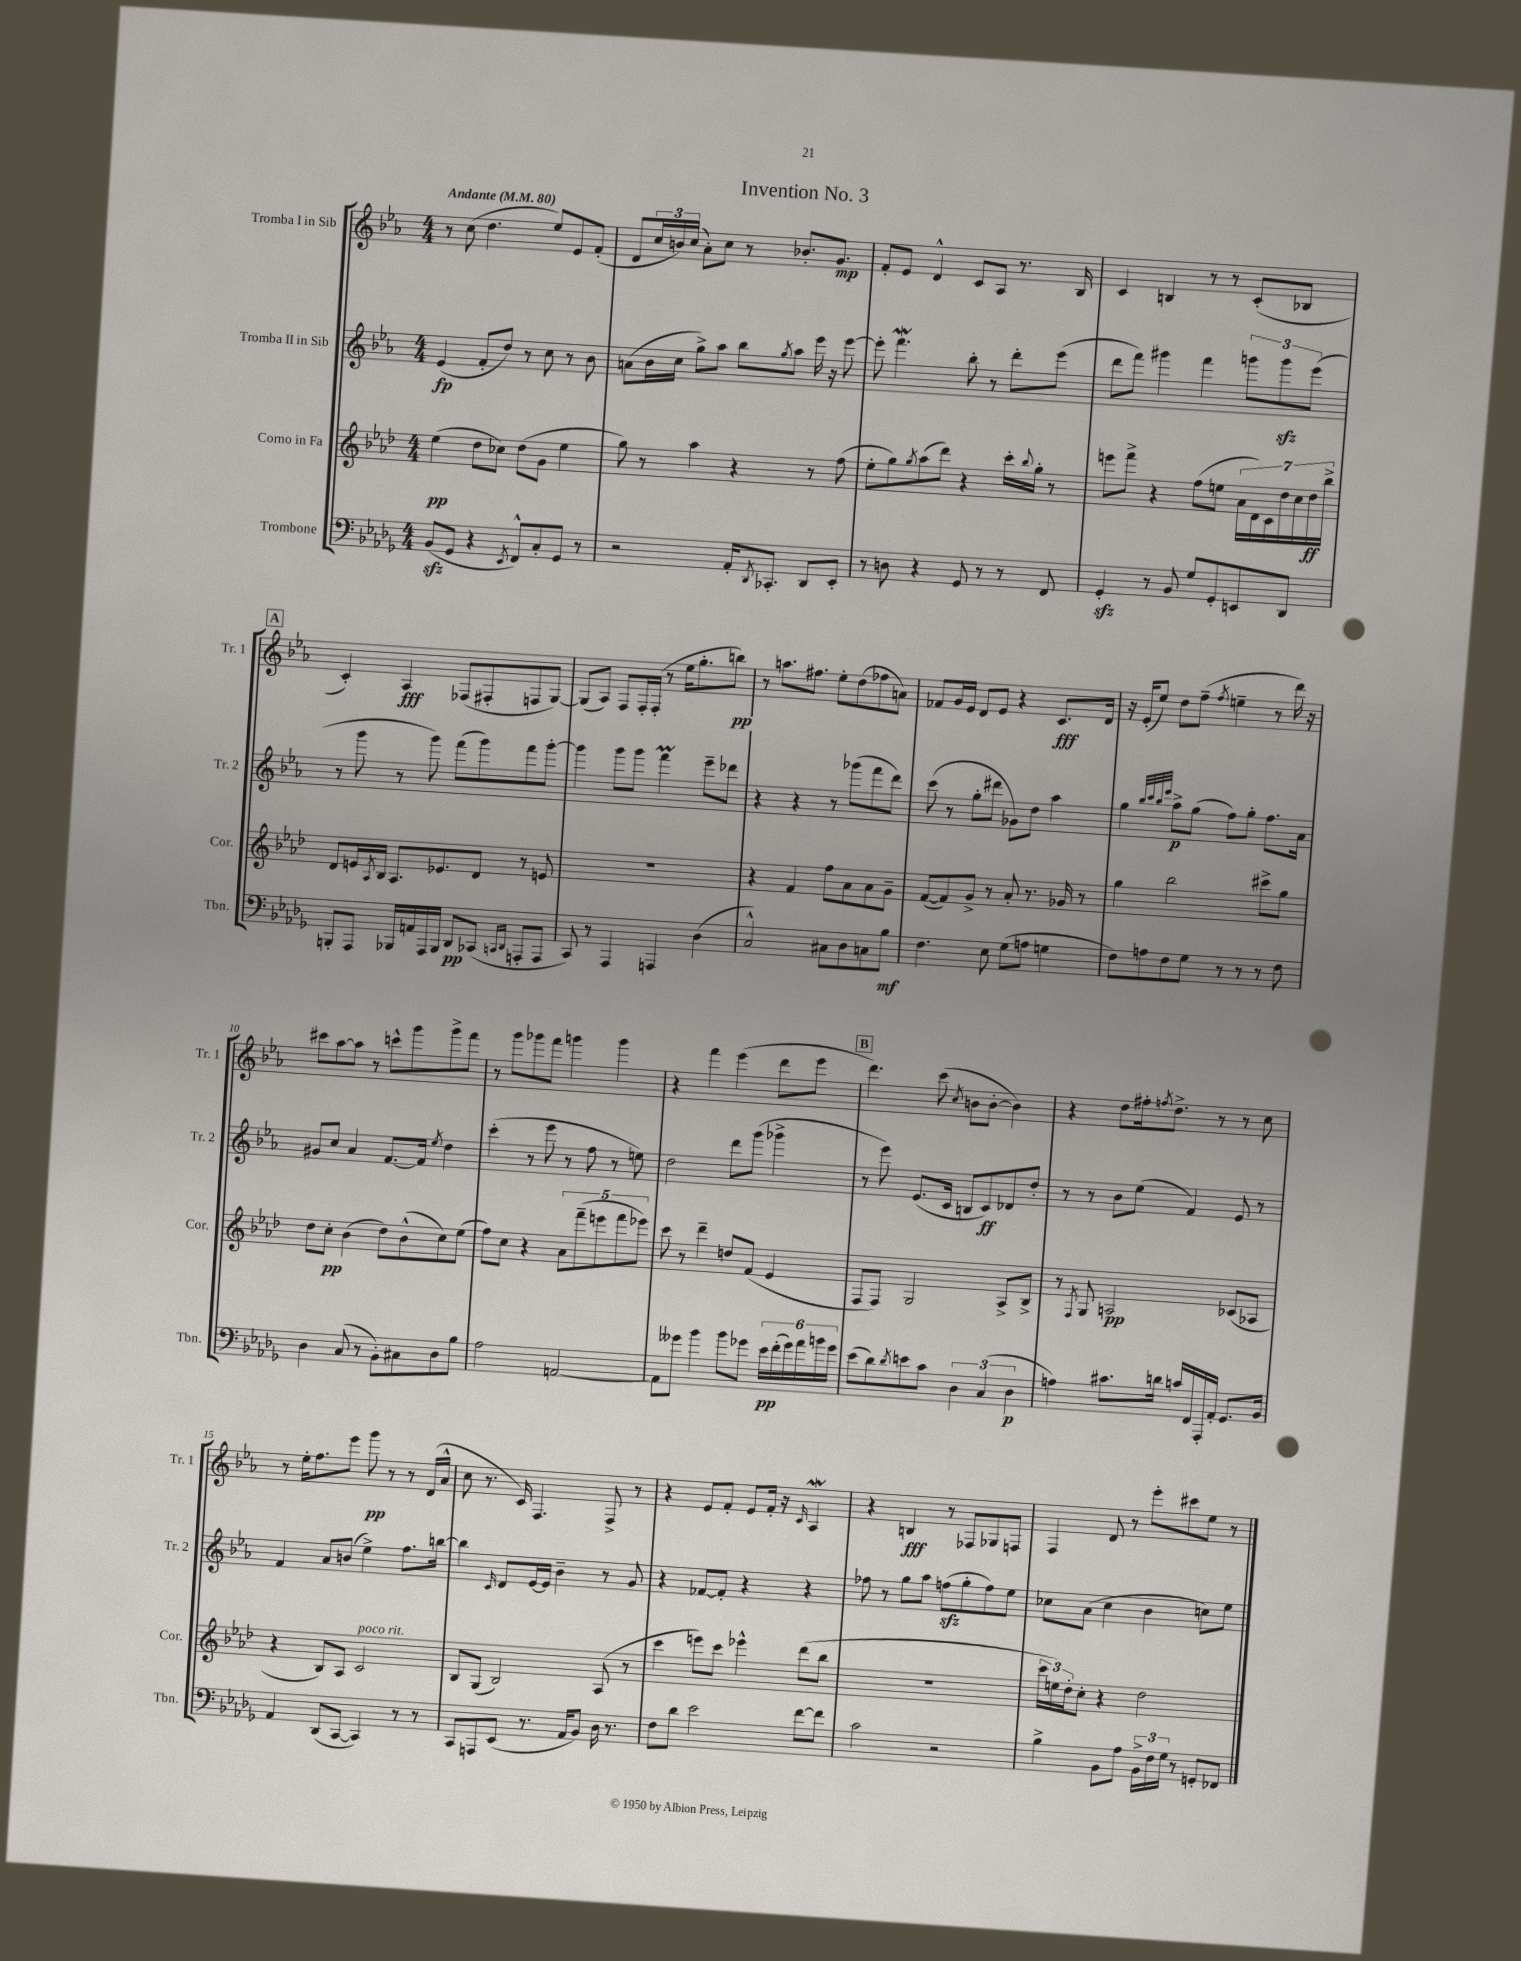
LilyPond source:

\header { title = "Invention No. 3" }
<<
\new StaffGroup <<
\new Staff = "s0" \with { instrumentName = "Tromba I in Sib" shortInstrumentName = "Tr. 1" } {
    \clef treble \key ees \major \numericTimeSignature \time 4/4 \tempo "Andante" 4 = 80
    r8 c''8( d''4. ees''8) ees'8 f'8-.( |
    d'8 \tuplet 3/2 { c''16 b'16) c''16( } aes'8-.) c''8 r8 bes'8.-. g'8.\mp |
    f'8-. ees'8 d'4-^ c'8 aes8 r8. bes16 |
    c'4 b4 r8 r8 c'8-.( bes8 |
    \mark \markup { \box "A" } c'4-.) aes4\fff fes8( fis8-. f8 g8~) |
    g8( aes8) f8 f16-. f16-.( r8 ees''16 g''8.-. b''8\pp) |
    r8 a''8. fis''8. ees''8-. d''8( fes''8 a'8) |
    fes'8 g'16 ees'16 d'8 ees'8 r4 c'8.\fff d'16 |
    r16 ees'16-.( ees''8) d''8 f''8--( \acciaccatura { f''8 } e''4-- r8 d'''16) r16 |
    cis'''8 aes''8~ aes''8 r8 c'''8-^ g'''8 g'''8-> f'''8 |
    r8 g'''8 ges'''8 f'''8 g'''4 g'''4 |
    r4 f'''4 ees'''4( d'''8 ees'''8 |
    \mark \markup { \box "B" } d'''4.) c'''8( \acciaccatura { c''8 } b'8 b'8~-. b'4) |
    r4 d''8 fis''16-. \acciaccatura { f''8 } d''8.-> r8 r8 c''8 |
    r8 ees''16-. f''8. ees'''8 g'''8\pp r8 r8 d'16( aes'16-^ |
    c''8 r8. c'16) f4. f8-> r8 |
    r4 ees'8 f'8-. ees'8 f'16-. r16 \grace { c'16 } aes4\mordent |
    r4 b4\fff r8 fes8 ges8 f8 |
    f4 d'8 r8 ees'''8-. cis'''8 ees''8 r8 \bar "|." |
}
\new Staff = "s1" \with { instrumentName = "Tromba II in Sib" shortInstrumentName = "Tr. 2" } {
    \clef treble \key ees \major \numericTimeSignature \time 4/4
    ees'4\fp( f'8-. d''8) r8 c''8 r8 bes'8 |
    a'8( bes'16 c''16 g''8->) aes''8 bes''8 \acciaccatura { g''8 } aes''8 ees'''16 r16 ees'''8~ |
    ees'''8-. f'''4.\mordent bes''8-. r8 d'''8-. ees'''8( |
    d'''8 f'''8) gis'''4 f'''4 \tuplet 3/2 { g'''8 g'''8\sfz ees'''8( } |
    \mark \markup { \box "A" } r8 g'''8 r8 g'''8) f'''8( g'''8) f'''8 g'''8~-. |
    g'''4 g'''8 g'''8 f'''4\prall ees'''8-- des'''8 |
    r4 r4 r8 ges'''8( f'''8 d'''8) |
    c'''8( r8 g''8-. dis'''8 ges'8) d''8 aes''4 |
    g''4 \grace { bes''32 c'''32 bes''32 ees'''32 } aes''8->\p g''8( f''8) g''8-. f''8. aes'16 |
    gis'8 c''8 aes'4 f'8.~ f'16 \acciaccatura { ees''8 } d''4 |
    c'''4-.( r8 ees'''8 r8 f''8 r8 e''8) |
    d''2 d'''8 g'''8( ges'''4-> |
    \mark \markup { \box "B" } r8 ees'''8) ees'8.( c'16 b8 c'8\ff) des'8 d''8-. |
    r8 r8 bes'8 ees''8( f'4) ees'8 r8 |
    f'4 aes'8 b'8( ees''4->) f''8. b''16~ |
    b''4 \grace { c'16 } d'8 ees'16~ ees'16 bes'4-- r8 g'8 |
    r4 fes'8~ fes'8-. r4 r4 |
    fes''8 r8 g''8 aes''8 f''8\sfz( g''8-. f''8) ees''8 |
    ces''8 aes'8( ces''4 bes'4 c''8) ees''8 \bar "|." |
}
\new Staff = "s2" \with { instrumentName = "Corno in Fa" shortInstrumentName = "Cor." } {
    \clef treble \key aes \major \numericTimeSignature \time 4/4
    ees''4\pp( des''8 ces''8) des''8( g'8 ees''4 |
    g''8) r8 aes''4 r4 r8 f''8( |
    ees''8-. g''8) \acciaccatura { g''8 } aes''8( des'''8) r4 c'''16-. \appoggiatura { bes''8 } g''16-. r8 |
    e'''8 f'''8-> r4 f''8( e''8 \tuplet 7/4 { aes'16 des'16) c'16 des''16 c''16 des''16\ff bes''16-> } |
    \mark \markup { \box "A" } des'8 e'16 \acciaccatura { aes8 } bes16 aes8. ees'8. des'8 r8 e'8 |
    R1 |
    r4 f'4 f''8 aes'8 aes'8 g'8-- |
    f'8~( f'8) g'8-> r8 aes'8-. r8. ges'16 r8 |
    g''4 bes''2 cis'''8-> g''8 |
    des''8 c''8-.\pp bes'4( des''8) bes'8-^( c''8) ees''8( |
    f''8) c''8 r4 \tuplet 5/4 { aes'8 f'''8--( e'''8 f'''8 ees'''8) } |
    c'''8 r8 des'''4-- d''8 f'8( ees'4 |
    \mark \markup { \box "B" } f8 f8) g2 aes8-> bes8-> |
    r8 \acciaccatura { f8 } g8 a2\pp ces'8( aes8 |
    r4 bes8) aes8 c'2^\markup { \italic "poco rit." } |
    bes8 g8( bes2) aes8( r8 |
    c'''4 e'''8) c'''8 ees'''4-^ des'''8( bes''8 |
    R1 |
    \tuplet 3/2 { c'''16 e''16) des''16-. } c''8-. r4 des''2 \bar "|." |
}
\new Staff = "s3" \with { instrumentName = "Trombone" shortInstrumentName = "Tbn." } {
    \clef bass \key des \major \numericTimeSignature \time 4/4
    bes,8\sfz( ges,8 r4 \acciaccatura { ees,8 } f,8-^) c8-. ges,8 r8 |
    r2 aes,16-. \acciaccatura { des,8 } ces,8.-. des,8 ees,8-. |
    r8 d8 r4 ges,8 r8 r8 f,8 |
    ges,4-.\sfz r8 bes,8 ges8 ges,8-. e,8 des,8 |
    \mark \markup { \box "A" } b,,8-. aes,,8 bes,,16 a,16 aes,,16 bes,,16 des,8\pp ces,8( \grace { c,16 des,16 } a,,8-. a,,8 |
    c,8) r8 aes,,4 a,,4 des4( |
    c2-^) cis8 des8 c8 bes8\mf |
    f4. ees8 ges8( a8 g4 |
    f8) a8 f8 ges8 r8 r8 r8 f8 |
    des4 c8( r8 bes,8-.) cis8 des8 bes8 |
    aes2 a,2~ |
    a,8 geses'8 bes'4 bes'8 ges'8 \tuplet 6/4 { ees'16\pp f'16-.( ges'16) aes'16 b'16 ges'16 } |
    \mark \markup { \box "B" } ees'8( des'8) \acciaccatura { des'8 } e'8 c'8 \tuplet 3/2 { des4 c4( des4\p } |
    a4) cis'8. d'16 c'16 f,16 aes,,16-. aes,16-. ges,8. bes,16 |
    aes,4 des,8( c,8~ c,4) r8 r8 |
    c,8 a,,8 ees,8( r8. aes,16 bes,8) des16 r8. |
    f8 des'8 ees'2 f'8~ f'8 |
    c'2 r2 |
    bes4-> bes,8 aes8 \tuplet 3/2 { bes,16-> f16 ges16 } r8 g,8-. fes,8 \bar "|." |
}
>>
>>
